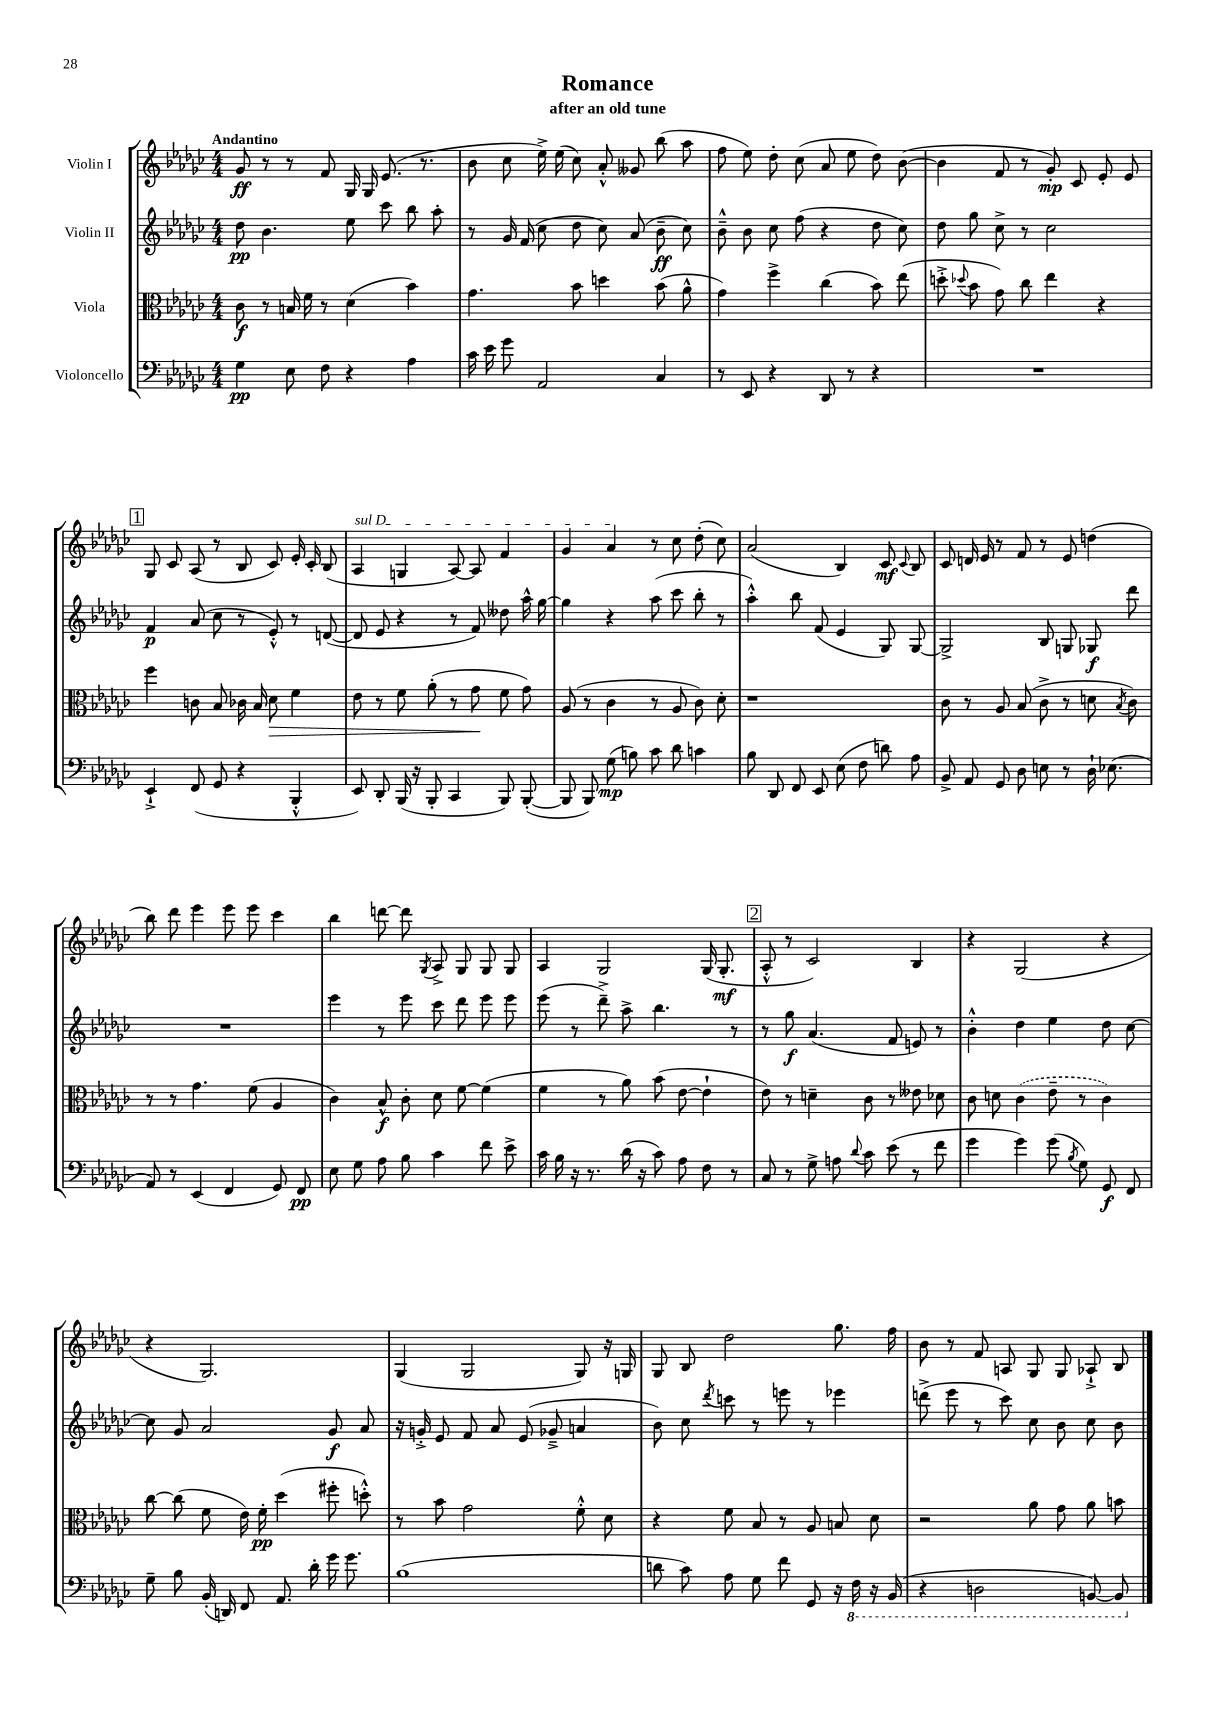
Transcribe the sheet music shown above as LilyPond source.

\header { title = "Romance" subtitle = "after an old tune" }
<<
\new StaffGroup <<
\new Staff = "s0" \with { instrumentName = "Violin I" } {
    \clef treble \key ges \major \numericTimeSignature \time 4/4 \tempo "Andantino"
    \autoBeamOff ges'8\ff r8 r8 f'8 ges16 ges16 ees'8.( r8. |
    bes'8 ces''8 ees''16->) ees''16( ces''8) aes'8-.-^ geses'8 bes''8( aes''8 |
    f''8 ees''8) des''8-. ces''8( aes'8 ees''8 des''8) bes'8~( |
    bes'4 f'8 r8 ges'8-.\mp) ces'8 ees'8-. ees'8 |
    \mark \markup { \box "1" } ges8 ces'8 aes8( r8 bes8 ces'8) ees'16-. ces'16-. bes8( |
    \once \override TextSpanner.bound-details.left.text = \markup { \italic "sul D" } aes4\startTextSpan g4 aes8~) aes8 f'4 |
    ges'4 aes'4\stopTextSpan r8 ces''8 des''8-.( ces''8) |
    aes'2( bes4) ces'8\mf \appoggiatura { ces'8 } bes8 |
    ces'8 d'16 ees'16 r8 f'8 r8 ees'8 d''4( |
    bes''8) des'''8 ees'''4 ees'''8 ees'''8 ces'''4 |
    bes''4 d'''8~ d'''8 \acciaccatura { ges8 } aes8-> ges8 ges8 ges8 |
    aes4 ges2 ges16( ges8.-.\mf |
    \mark \markup { \box "2" } aes8-.-^ r8 ces'2) bes4 |
    r4 ges2( r4 |
    r4 ges2.) |
    ges4( ges2 ges8) r16 g16 |
    ges8 bes8 des''2 ges''8. f''16 |
    bes'8 r8 f'8 a8 ges8 ges8 aes8-!-> bes8 \bar "|." |
}
\new Staff = "s1" \with { instrumentName = "Violin II" } {
    \clef treble \key ges \major \numericTimeSignature \time 4/4
    \autoBeamOff des''8\pp bes'4. ees''8 ces'''8 bes''8 aes''8-. |
    r8 ges'16 f'16( ces''8 des''8 ces''8) aes'8( bes'8--\ff ces''8) |
    bes'8---^ bes'8 ces''8 f''8( r4 des''8 ces''8) |
    des''8 ges''8 ces''8-> r8 ces''2 |
    \mark \markup { \box "1" } f'4\p aes'8( ces''8 r8 ees'8-.-^) r8 d'8~( |
    d'8 ees'8 r4 r8 f'8) deses''8 aes''16-^ ges''16~ |
    ges''4 r4 aes''8( ces'''8 bes''8-. r8 |
    aes''4-.-^) bes''8 f'8( ees'4 ges8) ges8~ |
    ges2-> bes8 g8 ges8\f des'''8 |
    R1 |
    ees'''4 r8 ees'''8 ces'''8 des'''8 ees'''8 ees'''8 |
    ees'''8( r8 des'''8--->) aes''8-> bes''4. r8 |
    \mark \markup { \box "2" } r8 ges''8\f aes'4.( f'8 e'8) r8 |
    bes'4-.-^ des''4 ees''4 des''8 ces''8~ |
    ces''8 ges'8 aes'2 ges'8\f aes'8 |
    r16 g'16-.-> ees'8 f'8 aes'8 ees'8( ges'8---> a'4 |
    bes'8) ces''8 \acciaccatura { des'''8 } c'''8 r8 e'''8 r8 ees'''4 |
    d'''8->( ees'''8 r8 ces'''8) ces''8 bes'8 ces''8 bes'8 \bar "|." |
}
\new Staff = "s2" \with { instrumentName = "Viola" } {
    \clef alto \key ges \major \numericTimeSignature \time 4/4
    \autoBeamOff ces'8\f r8 b16 f'16 r8 des'4( bes'4) |
    ges'4. bes'8 d''4 bes'8( aes'8-^ |
    ges'4) f''4-> ces''4( bes'8) ees''8( |
    d''8-.-> \appoggiatura { des''8 } bes'8 ges'8) ces''8 ees''4 r4 |
    \mark \markup { \box "1" } f''4 c'8 bes8 ces'16 bes16 des'8\> f'4 |
    ees'8 r8 f'8 aes'8-.( r8 ges'8\! f'8 ges'8) |
    aes8( r8 ces'4 r8 aes8 ces'8) des'8-. |
    r1 |
    ces'8 r8 aes8 bes8( ces'8-> r8 d'8 \acciaccatura { bes8 } ces'8) |
    r8 r8 ges'4. f'8( aes4 |
    ces'4) bes8-^\f ces'8-. des'8 f'8~ f'4( |
    f'4 r8 aes'8) bes'8( ees'8~ ees'4-! |
    \mark \markup { \box "2" } ees'8) r8 d'4-- ces'8 r8 eeses'8 des'8 |
    ces'8 d'8 \once \slurDashed ces'4( ees'8-- r8 ces'4) |
    ces''8~ ces''8( f'8 ees'16) f'16-.\pp des''4( fis''8-. d''8-.-^) |
    r8 bes'8 ges'2 f'8-.-^ des'8 |
    r4 f'8 bes8 r8 aes8 b8 des'8 |
    r2 aes'8 ges'8 aes'8 b'8 \bar "|." |
}
\new Staff = "s3" \with { instrumentName = "Violoncello" } {
    \clef bass \key ges \major \numericTimeSignature \time 4/4
    \autoBeamOff ges4\pp ees8 f8 r4 aes4 |
    ces'16 ees'16 ges'8 aes,2 ces4 |
    r8 ees,8 r4 des,8 r8 r4 |
    R1 |
    \mark \markup { \box "1" } ees,4-!-> f,8( ges,8 r4 bes,,4-.-^ |
    ees,8) des,8-. bes,,16( r16 bes,,8-. ces,4 bes,,8) bes,,8~-.( |
    bes,,8 bes,,8) ges8\mp( b8) ces'8 des'8 c'4 |
    bes8 des,8 f,8 ees,8 ees8( f8 d'8) aes8 |
    bes,8-> aes,8 ges,8 des8 e8 r8 des16-! ees8.( |
    aes,8) r8 ees,4( f,4 ges,8) f,8\pp |
    ees8 ges8 aes8 bes8 ces'4 f'8 ees'8-> |
    ces'16 bes16 r16 r8. des'16( r16 ces'8) aes8 f8 r8 |
    \mark \markup { \box "2" } ces8 r8 ges8-> a8 \appoggiatura { des'8 } ces'8 ees'8( r8 f'8 |
    ges'4 ges'4) ges'8( \acciaccatura { bes8 } ges8) ges,8\f f,8 |
    ges8-- bes8 bes,16-.( d,16) f,8 aes,8. des'16-. ges'16 ges'8. |
    bes1( |
    d'8 ces'8) aes8 ges8 f'8 ges,8 r16 \ottava #-1 f,16 r16 bes,,16( |
    r4 d,2 b,,8~) b,,8 \ottava #0 \bar "|." |
}
>>
>>
\layout { \context { \Score \remove "Bar_number_engraver" } }
